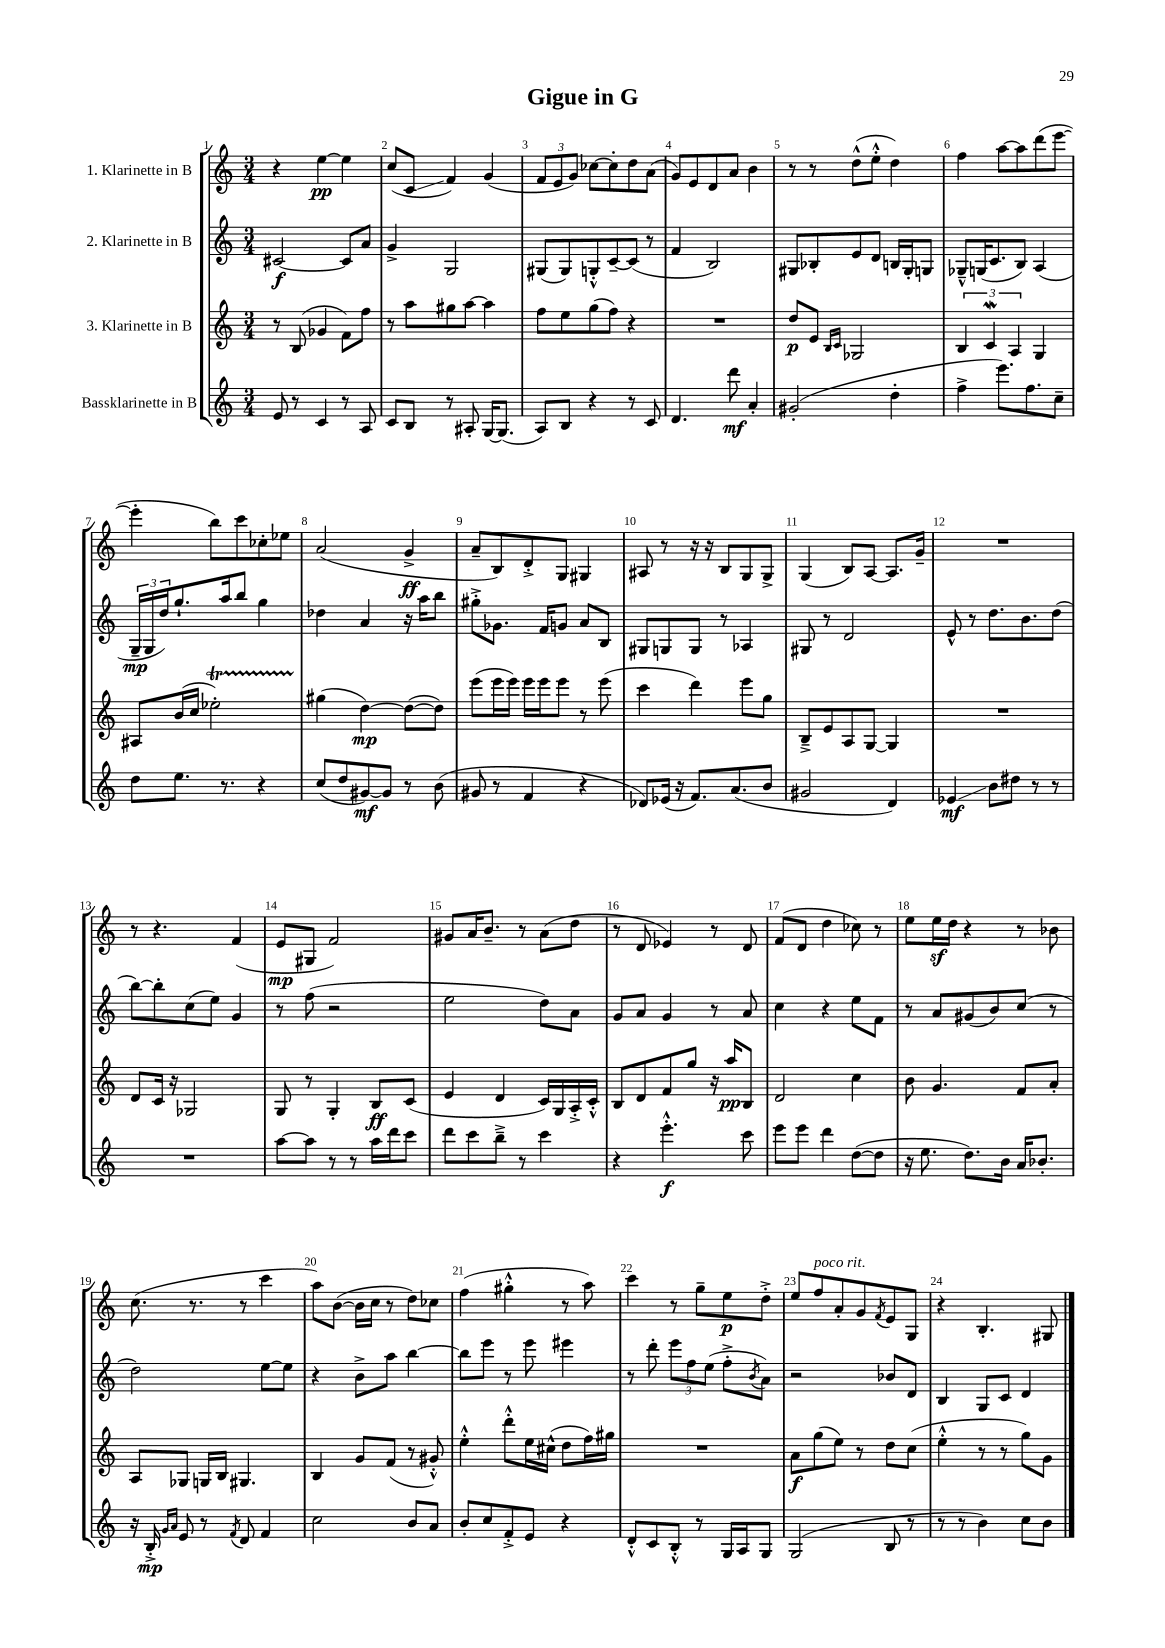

**kern	**kern	**kern	**kern
*staff4	*staff3	*staff2	*staff1
*clefG2	*clefG2	*clefG2	*clefG2
*k[]	*k[]	*k[]	*k[]
*M3/4	*M3/4	*M3/4	*M3/4
8e	8r	[2c#	4r
8r	(8B	.	.
4c	4g-	.	[4ee
8r	8f)	8c#]	4ee]
8A	8ff	8a	.
=	=	=	=
8c	8r	4g^	(8cc
8B	8aa	.	8c
8r	8gg#	2G	4f)
8A#'	[8aa	.	.
[16G	4aa]	.	(4g
(8.G]	.	.	.
=	=	=	=
8A)	8ff	(8G#	12f
.	.	.	12e
8B	8ee	8G#)	.
.	.	.	12g)
4r	(8gg	8G'^^	[8cc-
.	8ff)	[8c~	8cc-']
8r	4r	(8c]	8dd
8c	.	8r	(8a
=	=	=	=
4.d	2.r	4f	8g)
.	.	.	8e
.	.	2B)	8d
8ddd	.	.	8a
4a'	.	.	4b
=	=	=	=
(2g#'	8dd	8G#	8r
.	8e	8B-'	8r
.	16qqB	.	.
.	16qqc	.	.
.	2G-	8e	(8dd^^
.	.	8d	8ee'^^
4dd'	.	16B	4dd)
.	.	16G#'	.
.	.	8G	.
=	=	=	=
4ff^	6B	8G-~^^	4ff
.	.	(16G	.
.	6c	.	.
.	.	8.c	.
8.eee)	.	.	[8aa
.	6A	.	.
.	.	8B)	8aa]
8.ff	.	.	.
.	4G	(4A	(8ddd
8cc~	.	.	[8eee
=	=	=	=
8dd	8A#	24G~	4eee']
.	.	24G	.
.	.	24dd)	.
8.ee	(16b	8.gg`	.
.	16cc	.	.
.	2ee-')	.	8bb)
8.r	.	16aa	.
.	.	8bb	8ccc
4r	.	4gg	8cc-'
.	.	.	8ee-
=	=	=	=
(8cc	(4gg#	4dd-	(2a
8dd	.	.	.
[8g#)	[4dd)	4a	.
8g#]	.	.	.
8r	(8dd_	16r	4g^
.	.	16aa	.
(8b	8dd])	8bb	.
=	=	=	=
8g#	(8eee	8gg#'^	8a~
8r	16eee	8.g-	8B)
.	16eee)	.	.
4f	16eee	.	8d'^
.	16eee	16f	.
.	8eee	8g	8G
4r	8r	8a	4G#
.	(8eee	8B	.
=	=	=	=
8d-)	4ccc	8G#	8A#
(16e-	.	8G	8r
16r	.	.	.
8.f)	4ddd)	8G	16r
.	.	.	16r
.	.	8r	8B
(8.a	.	.	.
.	8eee	4A-	8G
8b	8gg	.	8G^
=	=	=	=
2g#	8B~^	8G#	(4G
.	8e	8r	.
.	8A	2d	8B)
.	[8G	.	[8A
4d)	4G]	.	8.A]
.	.	.	16g~
=	=	=	=
4e-	2.r	8e^^	2.r
.	.	8r	.
8b	.	8.dd	.
8dd#	.	.	.
.	.	8.b	.
8r	.	.	.
8r	.	(8dd	.
=	=	=	=
2.r	8d	[8bb)	8r
.	16c	8bb']	4.r
.	16r	.	.
.	2G-	(8cc	.
.	.	8ee)	.
.	.	4g	(4f
=	=	=	=
[8aa	8G	8r	8e
8aa]	8r	(8ff	8G#
8r	4G'	2r	2f)
8r	.	.	.
16aa	8B	.	.
16ddd	.	.	.
8ccc	(8c	.	.
=	=	=	=
8ddd	4e	2ee	8g#
8ccc	.	.	16a
.	.	.	8.b~
8bb~^	4d	.	.
8r	.	.	8r
4ccc	16c)	8dd)	(8a
.	16G	.	.
.	16A'^	8a	8dd
.	16c'^^	.	.
=	=	=	=
4r	8B	8g	8r
.	8d	8a	8d
4.eee'^^	8f	4g	4e-)
.	8gg	.	.
.	16r	8r	8r
.	16aa	.	.
8ccc	8B	8a	8d
=	=	=	=
8eee	2d	4cc	(8f
8eee	.	.	8d
4ddd	.	4r	4dd
([8dd	4cc	8ee	8cc-)
8dd]	.	8f	8r
=	=	=	=
16r	8b	8r	8ee
8.ee	.	.	.
.	4.g	8a	16ee
.	.	.	16dd
8.dd)	.	(8g#	4r
.	.	8b)	.
16b	.	.	.
16a	8f	(8cc	8r
8.b-'	.	.	.
.	8a'	8r	8b-
=	=	=	=
16r	8A	2dd)	(8.cc
16B'^	.	.	.
16qqg	.	.	.
16qqa	.	.	.
8e	8G-	.	.
.	.	.	8.r
8r	16G	.	.
.	16B	.	.
8qf	.	.	.
8d	4.G#	.	8r
4f	.	[8ee	4ccc
.	.	8ee]	.
=	=	=	=
2cc	4B	4r	8aa)
.	.	.	([8b
.	8g	8b^	16b]
.	.	.	16cc
.	(8f	8aa	8r
8b	8r	[4bb	8dd)
8a	8g#'^^)	.	8cc-
=	=	=	=
8b'	4ee'^^	8bb]	(4ff
8cc	.	8eee	.
8f'^	8ddd'^^	8r	4gg#'^^
8e	16ee	8eee	.
.	(16cc#^^	.	.
4r	8dd	4eee#	8r
.	16ff)	.	8aa)
.	16gg#	.	.
=	=	=	=
8d'^^	2.r	8r	4ccc
8c	.	8ddd'	.
8B'^^	.	12eee	8r
.	.	12ff	.
8r	.	.	8gg~
.	.	(12ee	.
16G	.	8ff'^	8ee
16A	.	.	.
.	.	8qb	.
8G	.	8a)	8dd'^
=	=	=	=
(2G	8a	2r	8ee
.	(8gg	.	8ff
.	8ee)	.	8a'
.	8r	.	8g
.	.	.	8qf
8B	8dd	8b-	8e
8r	(8cc	8d	8G
=	=	=	=
8r	4ee'^^	4B	4r
8r	.	.	.
4b)	8r	8G	4.B'
.	8r	8c	.
8cc	8gg)	4d	.
8b	8g	.	8G#
==	==	==	==
*-	*-	*-	*-
